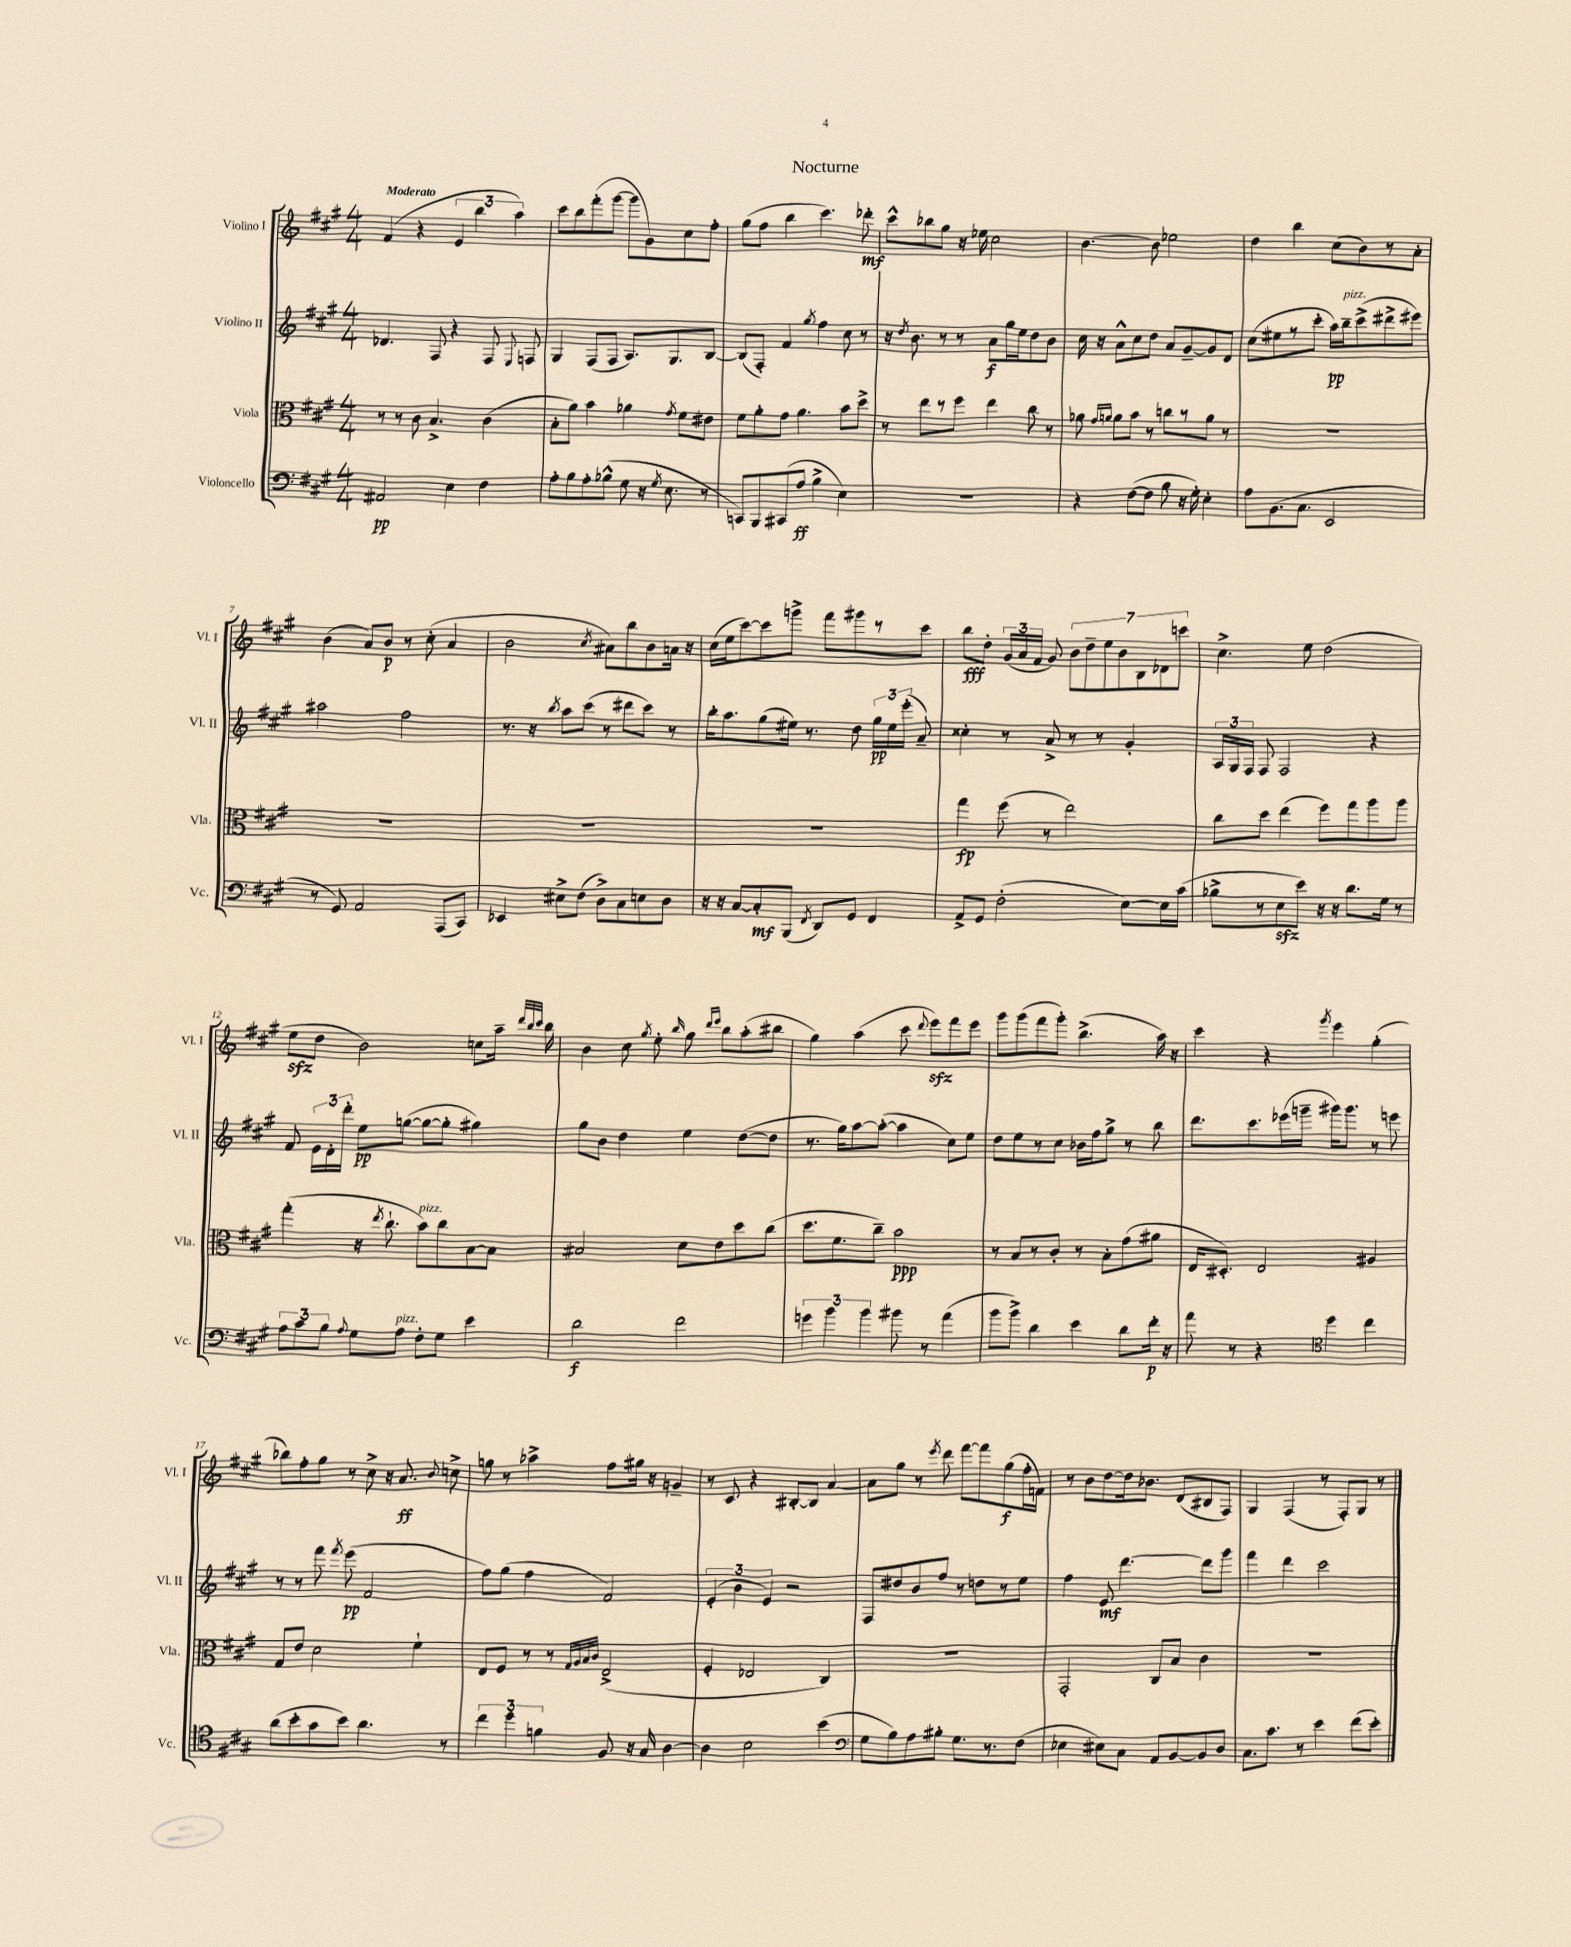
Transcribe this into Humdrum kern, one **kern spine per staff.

**kern	**kern	**kern	**kern
*staff4	*staff3	*staff2	*staff1
*clefF4	*clefC3	*clefG2	*clefG2
*k[f#c#g#]	*k[f#c#g#]	*k[f#c#g#]	*k[f#c#g#]
*M4/4	*M4/4	*M4/4	*M4/4
2AA#	8r	4.d-	(4f#
.	8r	.	.
.	8c#	.	4r
.	4.B^	8F#	.
4E	.	4r	6e
.	.	.	6bb
4F#	(4c#	8F#	.
.	.	.	6aa)
.	.	8qqE	.
.	.	8F	.
=	=	=	=
8A'	8B'	4G#	8ccc#
8B	8a)	.	8bb
8A'	4b	(8F#	(8fff#'
(8B-^^	.	8F#	[8ggg#
8G#	4a-	8.A)	8ggg#]
16r	.	.	8g#)
8qG#	.	.	.
8.E	.	8.G#	.
.	8qg#	.	.
.	8f#	.	8cc#
8r	8e#	[8B	8ff#'
=	=	=	=
8CC)	8f#	(8B]	(8gg#
8BBB	8a'	8F#')	8ff#
(8CC#	8g#	4f#	4bb
8A	4.a	.	.
.	.	8qgg#	.
4B^	.	4ff#	4.ccc#)
4E)	8b	8cc#	.
.	8dd^	8r	8ddd-'
=	=	=	=
1r	8r	16r	8ccc#^^
.	.	8qdd	.
.	.	8.b	.
.	8ee	.	8bb-
.	8r	8r	8gg#
.	8ff#	8r	16r
.	.	.	16ee-
.	4ee	8a	2cc#
.	.	16gg#	.
.	.	16ee	.
.	8cc#	8dd	.
.	8r	8b	.
=	=	=	=
4r	8a-	16cc#	[4.b
.	.	16r	.
.	16qqg#	.	.
.	16qqa	.	.
.	8a	8a^^	.
([8F#	8b	8cc#	.
8F#]	8r	8dd	8b]
8B	8cc	8a	2ee-
16r	8r	[8g#~	.
16G#')	.	.	.
4E'	8a	8g#]	.
.	8r	8d	.
=	=	=	=
8A	1r	(8cc#	4dd
(8.BB	.	8ee#	.
.	.	8r	4bb
8.C#	.	.	.
.	.	8ccc#'	.
2EE	.	16aa)	(8cc#
.	.	16bb~	.
.	.	(8ccc#^	8b)
.	.	8ddd#^	8r
.	.	8eee#)	8a'
=	=	=	=
8r	1r	2aa#	(4b
8GG#)	.	.	.
2AA	.	.	8a)
.	.	.	8b
.	.	2ff#	8r
.	.	.	(8cc#'
(8AAA	.	.	4a
8CC#)	.	.	.
=	=	=	=
4EE-	1r	8.r	2b
.	.	16r	.
.	.	8qbb	.
8E#^	.	8aa	.
(8F#	.	(8ccc#	.
.	.	.	8qcc#
8D^)	.	8r	8a#)
8C#	.	8ddd#	8bb
8E	.	8ccc#)	8b
8D	.	8r	16a
.	.	.	16r
=	=	=	=
16r	1r	16bb'	(16cc#
16r	.	8.aa	16ee
[8C#	.	.	[8ccc#)
8C#']	.	(8gg#	8ccc#]
(8BBB	.	16ee#)	8ggg^
.	.	8.r	.
8qFF#	.	.	.
8DD)	.	.	8fff#
8GG#	.	8dd	8ggg#
4FF#	.	24gg#	8r
.	.	24ee#	.
.	.	(24eee'	.
.	.	8a~)	8ccc#
=	=	=	=
8AA^	4gg#	4cc##'	8bb
8GG#	.	.	8dd'
(2F#'	(8ff#	8r	(24g#
.	.	.	24a
.	.	.	24f#
.	8r	8a^	8g#)
.	2ee)	8r	14b
.	.	.	14dd~
.	.	8r	.
.	.	.	14ee
.	.	.	14b
[8E)	.	4g#'	.
.	.	.	14B
.	.	.	14d-
16E]	.	.	.
.	.	.	14ccc
(16c#	.	.	.
=	=	=	=
8B-^	8cc#	24A	4.cc#^
.	.	24G#	.
.	.	24F#	.
8r	8dd	8F#	.
8E	(4ee	2F#	.
8e)	.	.	8ee
16r	8ff#)	.	(2dd
16r	.	.	.
8.d	8gg#	.	.
.	8aa	4r	.
16G#	.	.	.
8r	8aa	.	.
=	=	=	=
12A	(4gg#'	8f#	8ee
12c#	.	.	.
.	.	24e	8dd
12B	.	24d'	.
.	.	24ddd'	.
8qqA	.	.	.
8G#	16r	8ee	2b)
.	8qee	.	.
.	8.cc#`	.	.
8A	.	([8gg	.
8F#'	8b)	8gg_	.
8G#	8cc#	8gg']	.
4e	[8B	4gg#)	8cc
.	8B]	.	16aa~
.	.	.	32qqddd
.	.	.	32qqbb
.	.	.	32qqccc#
.	.	.	16bb
=	=	=	=
2d	2B#	8gg#	4b
.	.	8b	.
.	.	4dd	8cc#
.	.	.	8qgg#
.	.	.	8ee'
.	.	.	16qqbb
2f#	8d	4ee	8gg#
.	.	.	16qqddd
.	.	.	16qqeee
.	8e	.	8bb
.	8dd	([8dd	(8aa'
.	(8cc#	8dd]	8bb#
=	=	=	=
6g	8.dd	8.r	4gg#)
6b	.	.	.
.	8.f#	16gg#)	.
.	.	[8aa	(4aa
6b	.	.	.
.	8cc#~)	(8aa'_	.
8b#	2b	4aa]	8ccc#
.	.	.	8qqddd
8r	.	.	8eee)
(4a	.	8cc#)	8fff#
.	.	8ee	8eee
=	=	=	=
8b	8r	8dd	8ggg#
8b^)	8B	8ee	(8ggg#
4d	8r	8r	8fff#
.	8c#'	8cc#	8ggg#')
4e	8r	16b-	(4.bb^
.	.	16ff#	.
.	8B'	8gg#^	.
8d	(8g#	8r	.
16f#'	8a#	8bb	16aa)
16r	.	.	16r
=	=	=	=
8a	16E	8.ddd	4ccc#
.	8.D#')	.	.
8r	.	.	.
.	.	8.ccc#	.
4r	2E	.	4r
.	.	(16eee-	.
.	.	16ggg~	.
*clefC4	*	*	*
.	.	.	8qggg#
4dd	.	16ggg#)	4eee
.	.	8.ggg#	.
4cc#	4A#	8r	(4gg#'
.	.	8eee	.
=	=	=	=
(8a	8G#	8r	8bb-)
8b'	8e	8r	8ff#'
8g#	2d	8fff#	8gg#
.	.	8qfff#	.
8b)	.	(8eee	8r
4.a	.	2f#	8cc#^
.	.	.	16r
.	.	.	8.a
.	4f#`	.	.
.	.	.	8qqb
8r	.	.	8cc^
=	=	=	=
6cc#	8E	8ff#)	8gg
.	8F#	(8gg#	8r
6dd	.	.	.
.	8r	4ff#	4aa-^
6f	.	.	.
.	8r	.	.
.	32qqG#	.	.
.	32qqA	.	.
.	32qqB	.	.
.	32qqc#	.	.
8F#	(2E^	2f#)	8ff#
16r	.	.	16gg#
16G#	.	.	16r
[4A	.	.	4g~
=	=	=	=
4A]	4F#'	(6e'	8r
.	.	.	8c#
.	.	6b	.
2B	2E-	.	4r
.	.	6e)	.
.	.	2r	[8B#'
.	.	.	8B#]
(4b	4C#)	.	[4a
=	=	=	=
*clefF4	*	*	*
8G#	1r	8F#	8a]
8B)	.	8dd#	8gg#
8A	.	8b	8r
.	.	.	8qeee
8B#'	.	8ff#	8ddd
8.G#	.	8r	[8fff#
.	.	8dd	8fff#]
8.r	.	.	.
.	.	8r	(8gg#
(8F#	.	8ee	16ff#'
.	.	.	16f)
=	=	=	=
4E-	2GG#'	4ff#	8r
.	.	.	8b
8E#)	.	8e	[8dd
8C#	.	[4.ddd	16dd]
.	.	.	8.b-
8AA	8C#	.	.
[8BB	8B	.	(8d
8BB]	4c#	8ddd]	8B#
8D	.	8ggg#	8F#)
=	=	=	=
8.C#	1r	4fff#	4G#
8.c#	.	.	.
.	.	4ddd	(4F#
8r	.	.	.
4e	.	2ccc#	8r
.	.	.	8F#')
(8f#	.	.	8G#
8e')	.	.	8r
==	==	==	==
*-	*-	*-	*-
